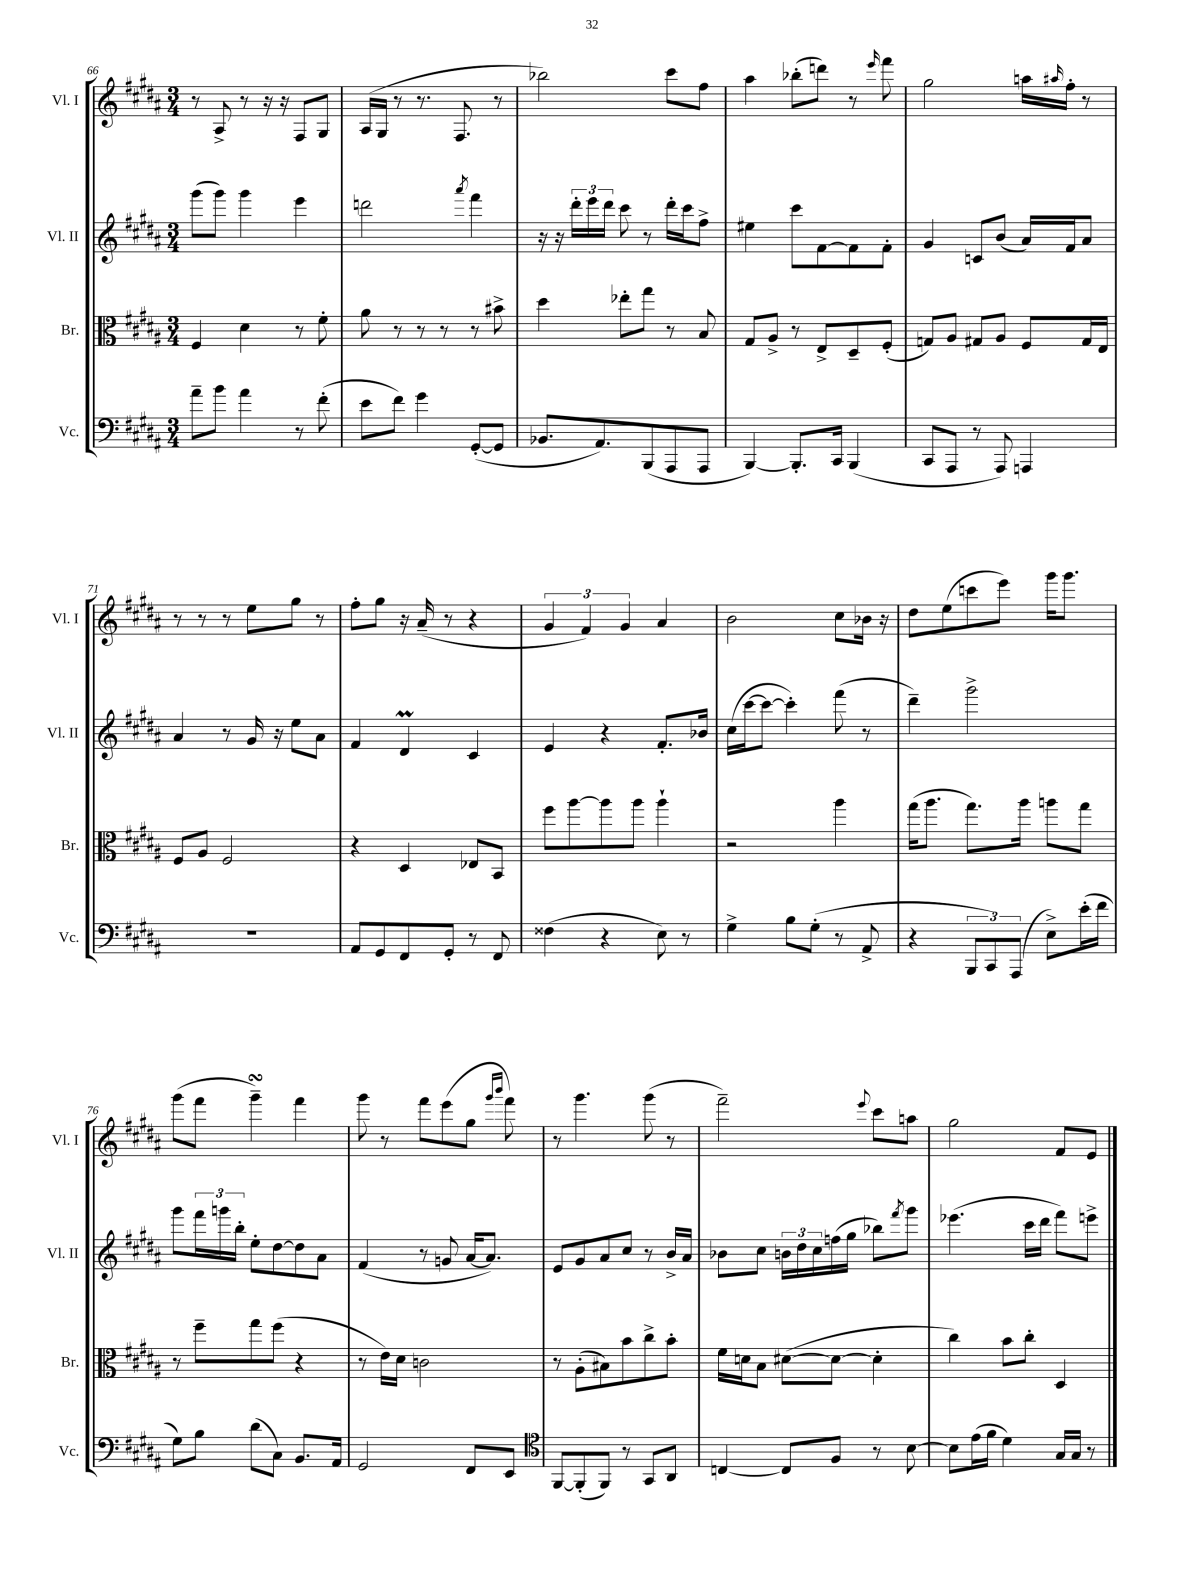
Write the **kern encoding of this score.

**kern	**kern	**kern	**kern
*staff4	*staff3	*staff2	*staff1
*clefF4	*clefC3	*clefG2	*clefG2
*k[f#c#g#d#a#]	*k[f#c#g#d#a#]	*k[f#c#g#d#a#]	*k[f#c#g#d#a#]
*M3/4	*M3/4	*M3/4	*M3/4
8a#~	4F#	(8ggg#	8r
8b	.	8ggg#)	8A#^
4a#	4d#	4ggg#	8r
.	.	.	16r
.	.	.	16r
8r	8r	4eee	8F#
(8f#'	8f#'	.	8G#
=	=	=	=
8e	8a#	2ddd	(16A#
.	.	.	16G#
8f#)	8r	.	8r
4g#	8r	.	8.r
.	8r	.	.
.	.	.	8.F#
.	.	8qaaa#	.
([8GG#'	8r	4fff#	.
8GG#]	8b#^	.	8r
=	=	=	=
8.BB-	4dd#	16r	2bb-)
.	.	16r	.
.	.	24ddd#'	.
.	.	24eee	.
8.AA#)	.	.	.
.	.	24ddd#	.
.	8ee-'	8ccc#	.
(8BBB	8gg#	8r	.
8AAA#	8r	16ddd#'	8ccc#
.	.	16ccc#	.
8AAA#	8B	8ff#^	8ff#
=	=	=	=
[4BBB)	8G#	4ee#	4aa#
.	8A#^	.	.
8.BBB']	8r	8ccc#	(8bb-'
.	8E^	[8f#	8ddd)
16CC#	.	.	.
(4BBB	8D#~	8f#]	8r
.	.	.	16qqeee
.	(8F#'	8f#'	8fff#
=	=	=	=
8CC#	8G)	4g#	2gg#
8AAA#	8A#	.	.
8r	8G#	8c	.
8AAA#)	8A#	(8b	.
4AAA	8F#	16a#)	16aa
.	.	.	16qqaa#
.	.	16f#	16ff#'
.	16G#	8a#	8r
.	16E	.	.
=	=	=	=
2.r	8F#	4a#	8r
.	8A#	.	8r
.	2F#	8r	8r
.	.	16g#	8ee
.	.	16r	.
.	.	8ee	8gg#
.	.	8a#	8r
=	=	=	=
8AA#	4r	4f#	8ff#'
8GG#	.	.	8gg#
8FF#	4D#	4d#	16r
.	.	.	(16a#~
8GG#'	.	.	8r
8r	8E-	4c#	4r
8FF#	8BB	.	.
=	=	=	=
(4F##	8ff#	4e	6g#
.	[8aa#	.	.
.	.	.	6f#)
4r	8aa#]	4r	.
.	.	.	6g#
.	8aa#	.	.
8E)	4aa#`	8.f#'	4a#
8r	.	.	.
.	.	16b-	.
=	=	=	=
4G#^	2r	(16cc#	2b
.	.	[16ccc#	.
.	.	8ccc#_	.
8B	.	4ccc#'])	.
(8G#'	.	.	.
8r	4aa#	(8fff#	8cc#
8AA#^	.	8r	16b-
.	.	.	16r
=	=	=	=
4r	(16gg#	4ddd#~)	8dd#
.	8.aa#	.	.
.	.	.	(8ee
12BBB	8.gg#)	2ggg#^	8ccc
12CC#)	.	.	.
.	.	.	8eee)
(12AAA#	.	.	.
.	16aa#	.	.
8E^)	8aa	.	16ggg#
.	.	.	8.ggg#
(16e'	8gg#	.	.
16f#	.	.	.
=	=	=	=
8G#)	8r	8ggg#	(8ggg#
8B	8ff#~	24fff#	8fff#
.	.	24ggg	.
.	.	24bb'	.
(8d#	8gg#	8ee'	4ggg#~)
8C#)	(8ff#	[8dd#	.
8.BB	4r	8dd#]	4fff#
.	.	8a#	.
16AA#	.	.	.
=	=	=	=
2GG#	8r	(4f#	8ggg#
.	16e)	.	8r
.	16d#	.	.
.	2c	8r	8fff#
.	.	8g	(8eee
8FF#	.	[16a#	8gg#
.	.	8.a#])	.
.	.	.	16qqggg#
.	.	.	16qqbbb
8EE	.	.	8fff#)
=	=	=	=
*clefC4	*	*	*
[8FF#	8r	8e	8r
(8FF#']	(8A#'	8g#	4.ggg#
8FF#)	8B#)	8a#	.
8r	8b	8cc#	.
8GG#	8cc#^	8r	(8ggg#
8AA#	8b'	16b^	8r
.	.	16a#	.
=	=	=	=
[4C	16f#	8b-	2fff#~)
.	16d	.	.
.	8B	8cc#	.
8C]	([8d#	24b	.
.	.	24dd#	.
.	.	24cc#	.
8F#	8d#_	(16ff	.
.	.	16gg#	.
.	.	.	8qqeee
8r	4d#']	8bb-)	8ccc#
.	.	8qfff#	.
[8B	.	8ggg#	8aa
=	=	=	=
8B]	4cc#)	(4.eee-	2gg#
(16e	.	.	.
16f#	.	.	.
4d#)	8b	.	.
.	8cc#'	16ccc#	.
.	.	16ddd#	.
16G#	4D#	8fff#)	8f#
16G#	.	.	.
8r	.	8eee^	8e
==	==	==	==
*-	*-	*-	*-
